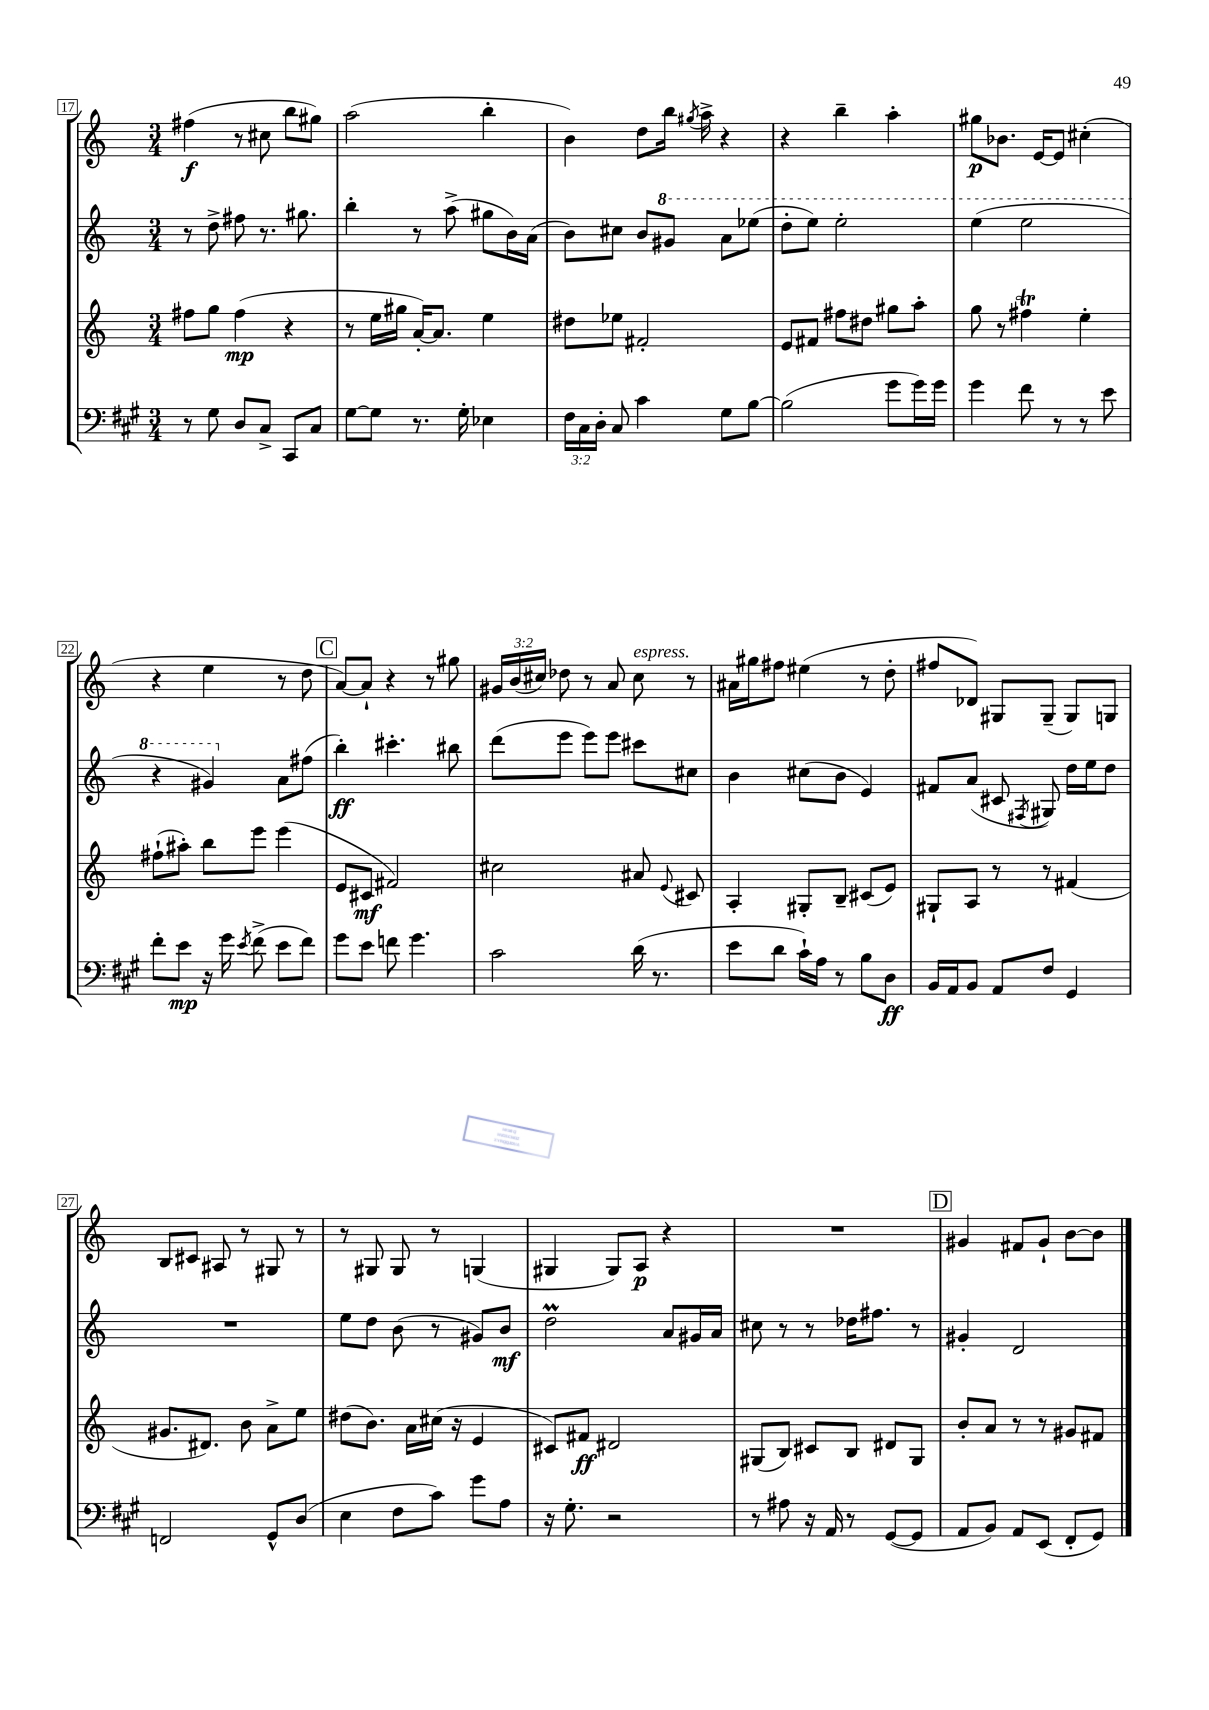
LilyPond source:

<<
\new StaffGroup <<
\new Staff = "s0" {
    \clef treble \key c \major \numericTimeSignature \time 3/4 \override Staff.TupletNumber.text = #tuplet-number::calc-fraction-text
    \autoBeamOff fis''4\f( r8 cis''8 b''8[ gis''8]) |
    a''2( b''4-. |
    b'4) d''8[ b''16] \acciaccatura { gis''8 } a''16-> r4 |
    r4 b''4-- a''4-. |
    gis''8[\p bes'8.] e'16[~ e'8] cis''4-.( |
    r4 e''4 r8 d''8 |
    \mark \markup { \box "C" } a'8[~) a'8]-! r4 r8 gis''8 |
    \tuplet 3/2 { gis'16[ b'16( cis''16]) } des''8 r8 a'8 cis''8^\markup { \italic "espress." } r8 |
    ais'16[ gis''16 fis''8] eis''4( r8 d''8-. |
    fis''8[ des'8]) gis8[ gis8]--( gis8[) g8] |
    b8[ cis'8] ais8 r8 gis8 r8 |
    r8 gis8 gis8 r8 g4( |
    gis4 gis8[) a8]\p r4 |
    R2. |
    \mark \markup { \box "D" } gis'4 fis'8[ gis'8]-! b'8[~ b'8] \bar "|." |
}
\new Staff = "s1" {
    \clef treble \key c \major \numericTimeSignature \time 3/4
    \autoBeamOff r8 d''8-> fis''8 r8. gis''8. |
    b''4-. r8 a''8->( gis''8[ b'16) a'16]( |
    b'8[) cis''8] b'8[ \ottava #1 gis''8] a''8[ ees'''8]( |
    d'''8[-. e'''8]) e'''2-. |
    e'''4( e'''2 |
    r4 gis''4) \ottava #0 a'8[ fis''8]( |
    \mark \markup { \box "C" } b''4-.\ff) cis'''4.-. bis''8 |
    d'''8[( e'''8] e'''8[) e'''8] cis'''8[ cis''8] |
    b'4 cis''8[( b'8] e'4) |
    fis'8[ a'8]( cis'8 \acciaccatura { fis8 } gis8) d''16[ e''16 d''8] |
    R2. |
    e''8[ d''8] b'8( r8 gis'8[) b'8]\mf |
    d''2\prall a'8[ gis'16 a'16] |
    cis''8 r8 r8 des''16[ fis''8.] r8 |
    \mark \markup { \box "D" } gis'4-. d'2 \bar "|." |
}
\new Staff = "s2" {
    \clef treble \key c \major \numericTimeSignature \time 3/4
    \autoBeamOff fis''8[ g''8] fis''4\mp( r4 |
    r8 e''16[ gis''16] a'16[~-.) a'8.] e''4 |
    dis''8[ ees''8] fis'2-. |
    e'8[ fis'8] fis''8[ dis''8] gis''8[ a''8]-. |
    g''8 r8 fis''4\trill e''4-. |
    fis''8[-!( ais''8]-.) b''8[ e'''8] e'''4( |
    \mark \markup { \box "C" } e'8[ cis'8]\mf fis'2) |
    cis''2 ais'8 \appoggiatura { e'8 } cis'8 |
    a4-. gis8[-. b8]-- cis'8[( e'8]) |
    gis8[-! a8] r8 r8 fis'4( |
    gis'8.[ dis'8.]) b'8 a'8[-> e''8] |
    dis''8[( b'8.]) a'16[ cis''16]( r16 e'4 |
    cis'8[) fis'8]\ff dis'2 |
    gis8[( b8]) cis'8[ b8] dis'8[ gis8] |
    \mark \markup { \box "D" } b'8[-. a'8] r8 r8 gis'8[ fis'8] \bar "|." |
}
\new Staff = "s3" {
    \clef bass \key a \major \numericTimeSignature \time 3/4 \override Staff.TupletNumber.text = #tuplet-number::calc-fraction-text
    \autoBeamOff r8 gis8 d8[ cis8]-> cis,8[ cis8] |
    gis8[~ gis8] r8. gis16-. ees4 |
    \tuplet 3/2 { fis16[ cis16 d16]-. } cis8 cis'4 gis8[ b8]~ |
    b2( gis'8[ gis'16) gis'16] |
    gis'4 fis'8 r8 r8 e'8 |
    fis'8[-. e'8]\mp r16 gis'16 \acciaccatura { e'8 } fis'8->( e'8[ fis'8]) |
    \mark \markup { \box "C" } gis'8[ e'8] f'8 gis'4. |
    cis'2 d'16( r8. |
    e'8[ d'8] cis'16[-!) a16] r8 b8[ d8]\ff |
    b,16[ a,16 b,8] a,8[ fis8] gis,4 |
    f,2 gis,8[-^ d8]( |
    e4 fis8[ cis'8]) gis'8[ a8] |
    r16 gis8.-. r2 |
    r8 ais8 r16 a,16 r8 gis,8[~( gis,8] |
    \mark \markup { \box "D" } a,8[ b,8]) a,8[ e,8]( fis,8[-. gis,8]) \bar "|." |
}
>>
>>
\layout { \context { \Score currentBarNumber = #17 \override BarNumber.stencil = #(make-stencil-boxer 0.1 0.3 ly:text-interface::print) } }
